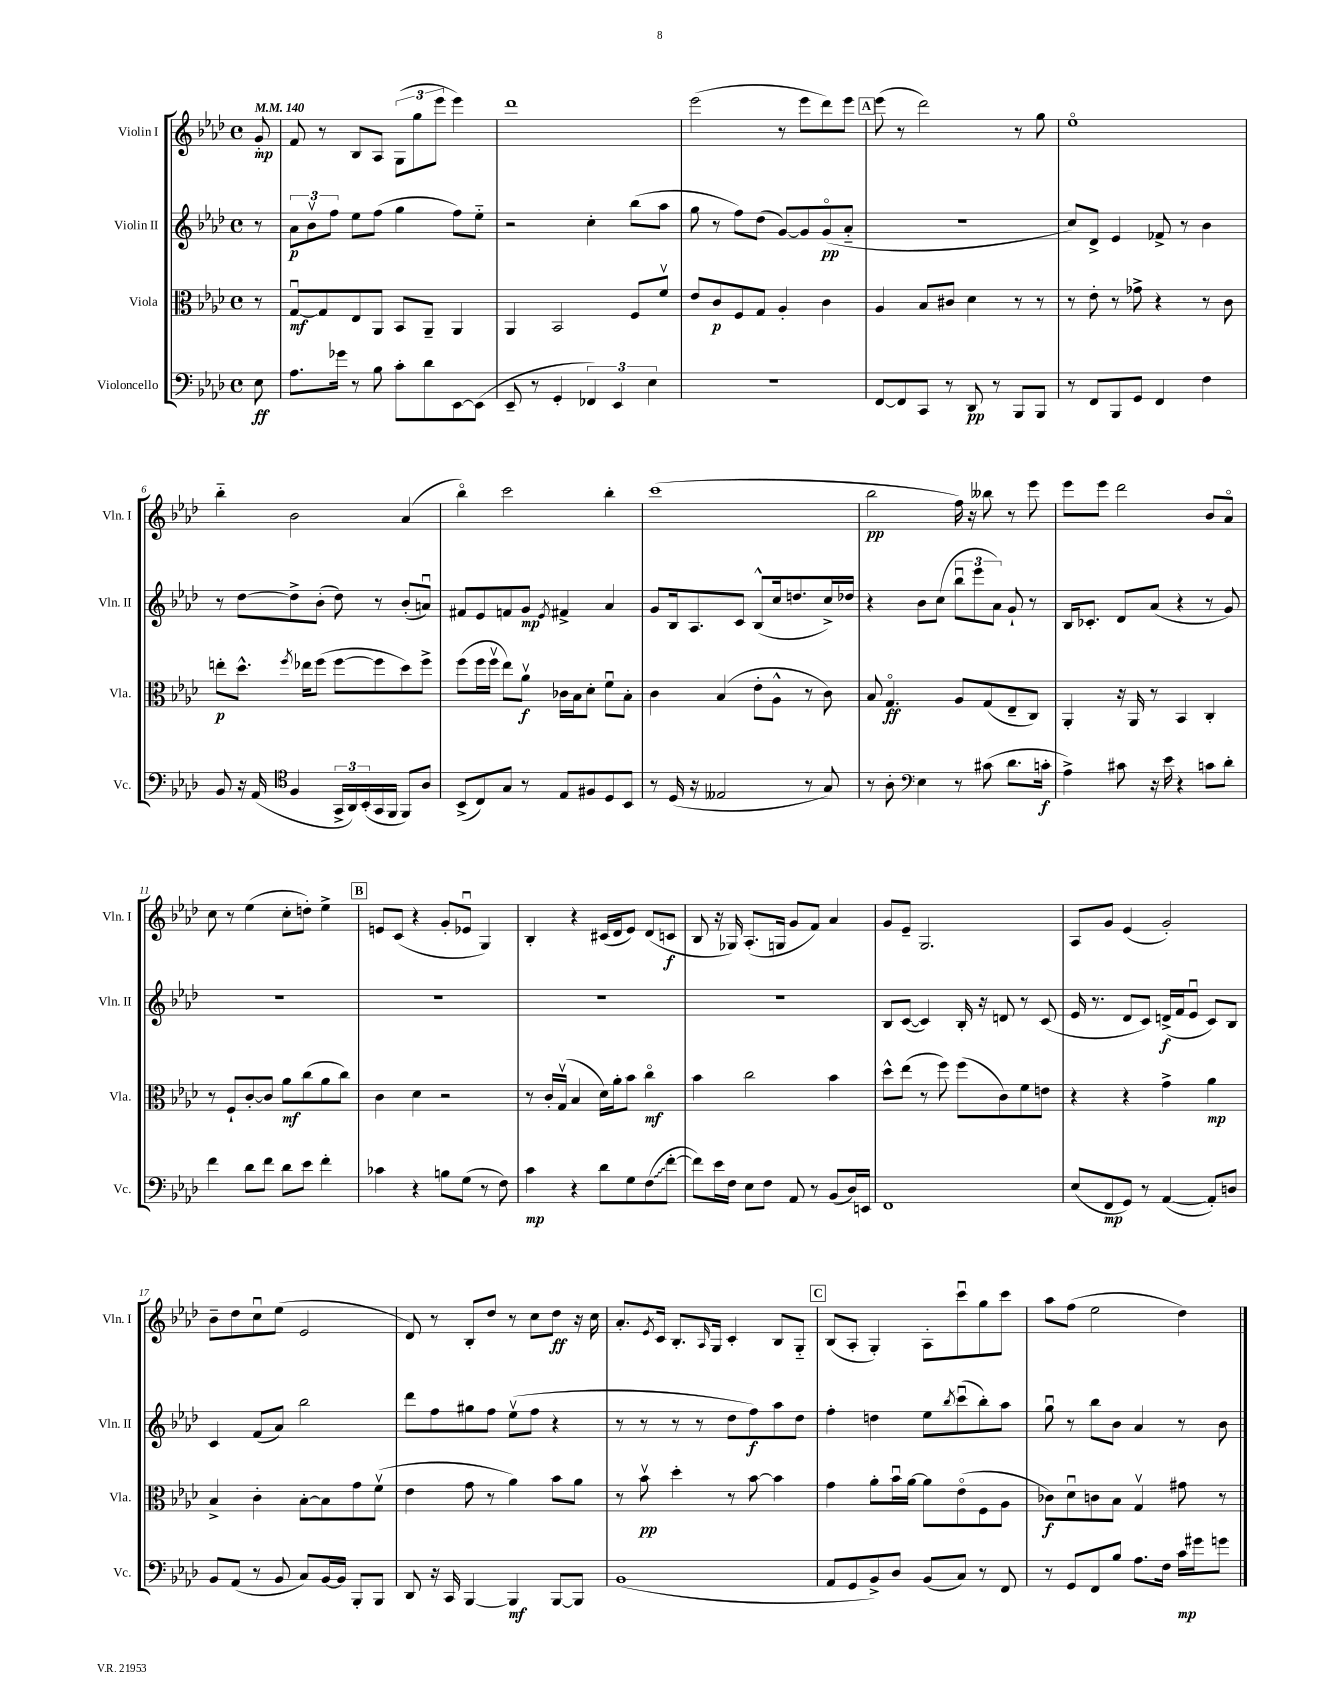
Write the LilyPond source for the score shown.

<<
\new StaffGroup <<
\new Staff = "s0" \with { instrumentName = "Violin I" shortInstrumentName = "Vln. I" } {
    \clef treble \key aes \major \defaultTimeSignature \time 4/4 \partial 8 \tempo 4 = 140
    g'8-.\mp |
    f'8 r8 bes8 aes8 \tuplet 3/2 { g8( g''8 ees'''8 } ees'''4) |
    des'''1 |
    ees'''2( r8 ees'''8 des'''8) ees'''8 |
    \mark \markup { \box "A" } ees'''8( r8 des'''2) r8 g''8 |
    ees''1\flageolet |
    bes''4-_ bes'2 aes'4( |
    bes''4\flageolet) c'''2 bes''4-. |
    c'''1( |
    bes''2\pp f''16) r16 beses''8 r8 ees'''8 |
    ees'''8 ees'''8 des'''2 bes'8 aes'8\flageolet |
    c''8 r8 ees''4( c''8-. d''8-.) ees''4-> |
    \mark \markup { \box "B" } e'8 c'8( r4 g'8-. ees'8\downbow g4) |
    bes4-. r4 cis'16( des'16 ees'8) des'8( c'8\f |
    bes8 r16 ges16) aes8.-.( g16 g'8 f'8) aes'4 |
    g'8 ees'8-- g2. |
    aes8 g'8 ees'4( g'2-.) |
    bes'8-- des''8 c''8\downbow ees''8( ees'2 |
    des'8) r8 bes8-. des''8 r8 c''8 des''8\ff r16 c''16 |
    aes'8.-. \acciaccatura { ees'8 } c'16 bes8.-. \grace { aes16 } g16 c'4-. bes8 g8-_ |
    \mark \markup { \box "C" } bes8( aes8-. g4-.) aes8-. c'''8\downbow g''8 c'''8 |
    aes''8 f''8( ees''2 des''4) \bar "|." |
}
\new Staff = "s1" \with { instrumentName = "Violin II" shortInstrumentName = "Vln. II" } {
    \clef treble \key aes \major \defaultTimeSignature \time 4/4 \partial 8
    r8 |
    \tuplet 3/2 { aes'8\p bes'8\upbow f''8 } ees''8 f''8( g''4 f''8) ees''8-_ |
    r2 c''4-. bes''8( aes''8 |
    g''8 r8 f''8) des''8( g'8~) g'8 g'8\flageolet\pp( aes'8-_ |
    \mark \markup { \box "A" } R1 |
    c''8) des'8-> ees'4 fes'8-> r8 bes'4 |
    r8 des''8~ des''8-> bes'8-.( des''8) r8 bes'8-.( a'8\downbow) |
    fis'8 ees'8 f'8 g'8\mp \acciaccatura { ees'8 } fis'4-> aes'4 |
    g'8 bes16 aes8. c'8 bes8-^( c''16 d''8. c''16->) des''16 |
    r4 bes'8 c''8( \tuplet 3/2 { bes''8\downbow ees'''8 aes'8) } g'8-! r8 |
    bes16 ces'8.-. des'8 aes'8( r4 r8 g'8) |
    R1 |
    \mark \markup { \box "B" } R1 |
    R1 |
    R1 |
    bes8 c'8~( c'4) bes16-. r16 d'8 r8 c'8( |
    ees'16 r8. des'8 c'8) d'16->\f( f'16 ees'8\downbow c'8) bes8 |
    c'4 f'8( aes'8) bes''2 |
    des'''8 f''8 gis''8 f''8 ees''8\upbow( f''8 r4 |
    r8 r8 r8 r8 des''8 f''8\f) aes''8 des''8 |
    \mark \markup { \box "C" } f''4-. d''4 ees''8 \acciaccatura { bes''8 } c'''8\downbow( bes''8-.) aes''8 |
    g''8\downbow r8 bes''8 bes'8 aes'4 r8 bes'8 \bar "|." |
}
\new Staff = "s2" \with { instrumentName = "Viola" shortInstrumentName = "Vla." } {
    \clef alto \key aes \major \defaultTimeSignature \time 4/4 \partial 8
    r8 |
    g8~\downbow\mf g8 ees8 aes,8 bes,8 aes,8-- aes,4 |
    aes,4 bes,2 f8 f'8\upbow |
    ees'8 c'8\p f8 g8 aes4-. c'4 |
    \mark \markup { \box "A" } aes4 bes8 cis'8 des'4 r8 r8 |
    r8 ees'8-. r8 ges'8-> r4 r8 c'8 |
    e''8-.\p des''8.-^ \acciaccatura { f''8 } ees''16 f''8( f''8~ f''8 des''8) f''8-> |
    f''8( f''16 f''16\upbow ees''8) aes'8\upbow\f ces'16 bes16 des'8-. f'8\downbow bes8-. |
    c'4 bes4( ees'8-. aes8-^ r8 c'8) |
    bes8 g4.\flageolet\ff aes8 g8( ees8-- c8) |
    aes,4-. r16 aes,16 r8 bes,4 c4-. |
    r8 f8-! c'8~-. c'8 aes'8\mf c''8( aes'8 c''8) |
    \mark \markup { \box "B" } c'4 des'4 r2 |
    r8 c'16-. g16\upbow( bes4 des'16) aes'16-. bes'8 c''4\flageolet\mf |
    bes'4 c''2 bes'4 |
    des''8-^ ees''8( r8 f''8) f''8( c'8) f'8 e'8 |
    r4 r4 g'4-> aes'4\mp |
    bes4-> c'4-. bes8~-. bes8 g'8 f'8\upbow( |
    ees'4 g'8 r8 aes'4) bes'8 aes'8 |
    r8 bes'8\upbow\pp des''4-. r8 bes'8~ bes'4 |
    \mark \markup { \box "C" } g'4 aes'8-. bes'16\downbow aes'16~ aes'8 ees'8\flageolet( f8 aes8 |
    ces'8\f) des'8\downbow c'8 bes8 g4\upbow gis'8 r8 \bar "|." |
}
\new Staff = "s3" \with { instrumentName = "Violoncello" shortInstrumentName = "Vc." } {
    \clef bass \key aes \major \defaultTimeSignature \time 4/4 \partial 8
    ees8\ff |
    aes8. ges'16 r8 bes8 c'8-. des'8 ees,8~ ees,8( |
    ees,8-- r8 g,4-. \tuplet 3/2 { fes,4) ees,4 ees4 } |
    R1 |
    \mark \markup { \box "A" } f,8~ f,8 c,8 r8 des,8\pp r8 bes,,8 bes,,8 |
    r8 f,8 bes,,8 g,8 f,4 f4 |
    bes,8 r16 aes,16( \clef tenor f4 \tuplet 3/2 { g,16-> aes,16) bes,16-.( } g,16 f,16 f,8) aes8 |
    bes,8->( c8) g8 r8 ees8 fis8 des8 bes,8 |
    r8 des16( r16 eeses2 r8 g8) |
    r8 aes8-. \clef bass ees4 r8 cis'8( des'8. c'16-.\f |
    aes4->) cis'8 r16 ees'16 r4 c'8 des'8-. |
    f'4 des'8 f'8 des'8 ees'8 f'4-. |
    \mark \markup { \box "B" } ces'4 r4 b8 g8( r8 f8) |
    c'4\mp r4 des'8 g8 \once \override Glissando.style = #'zigzag f8\glissando( f'8~-. |
    f'8) ees'16 f16 ees8 f8 aes,8 r8 bes,8( des16) e,16 |
    f,1 |
    ees8( f,8\mp g,8) r8 aes,4~( aes,8-.) d8 |
    bes,8 aes,8( r8 bes,8 c8) bes,16~ bes,16 bes,,8-. bes,,8 |
    des,8 r16 c,16 bes,,4~ bes,,4\mf bes,,8~ bes,,8 |
    bes,1( |
    \mark \markup { \box "C" } aes,8 g,8 bes,8->) des8 bes,8( c8) r8 f,8 |
    r8 g,8 f,8 bes8 aes8. f16 c'16\mp gis'16 g'8 \bar "|." |
}
>>
>>
